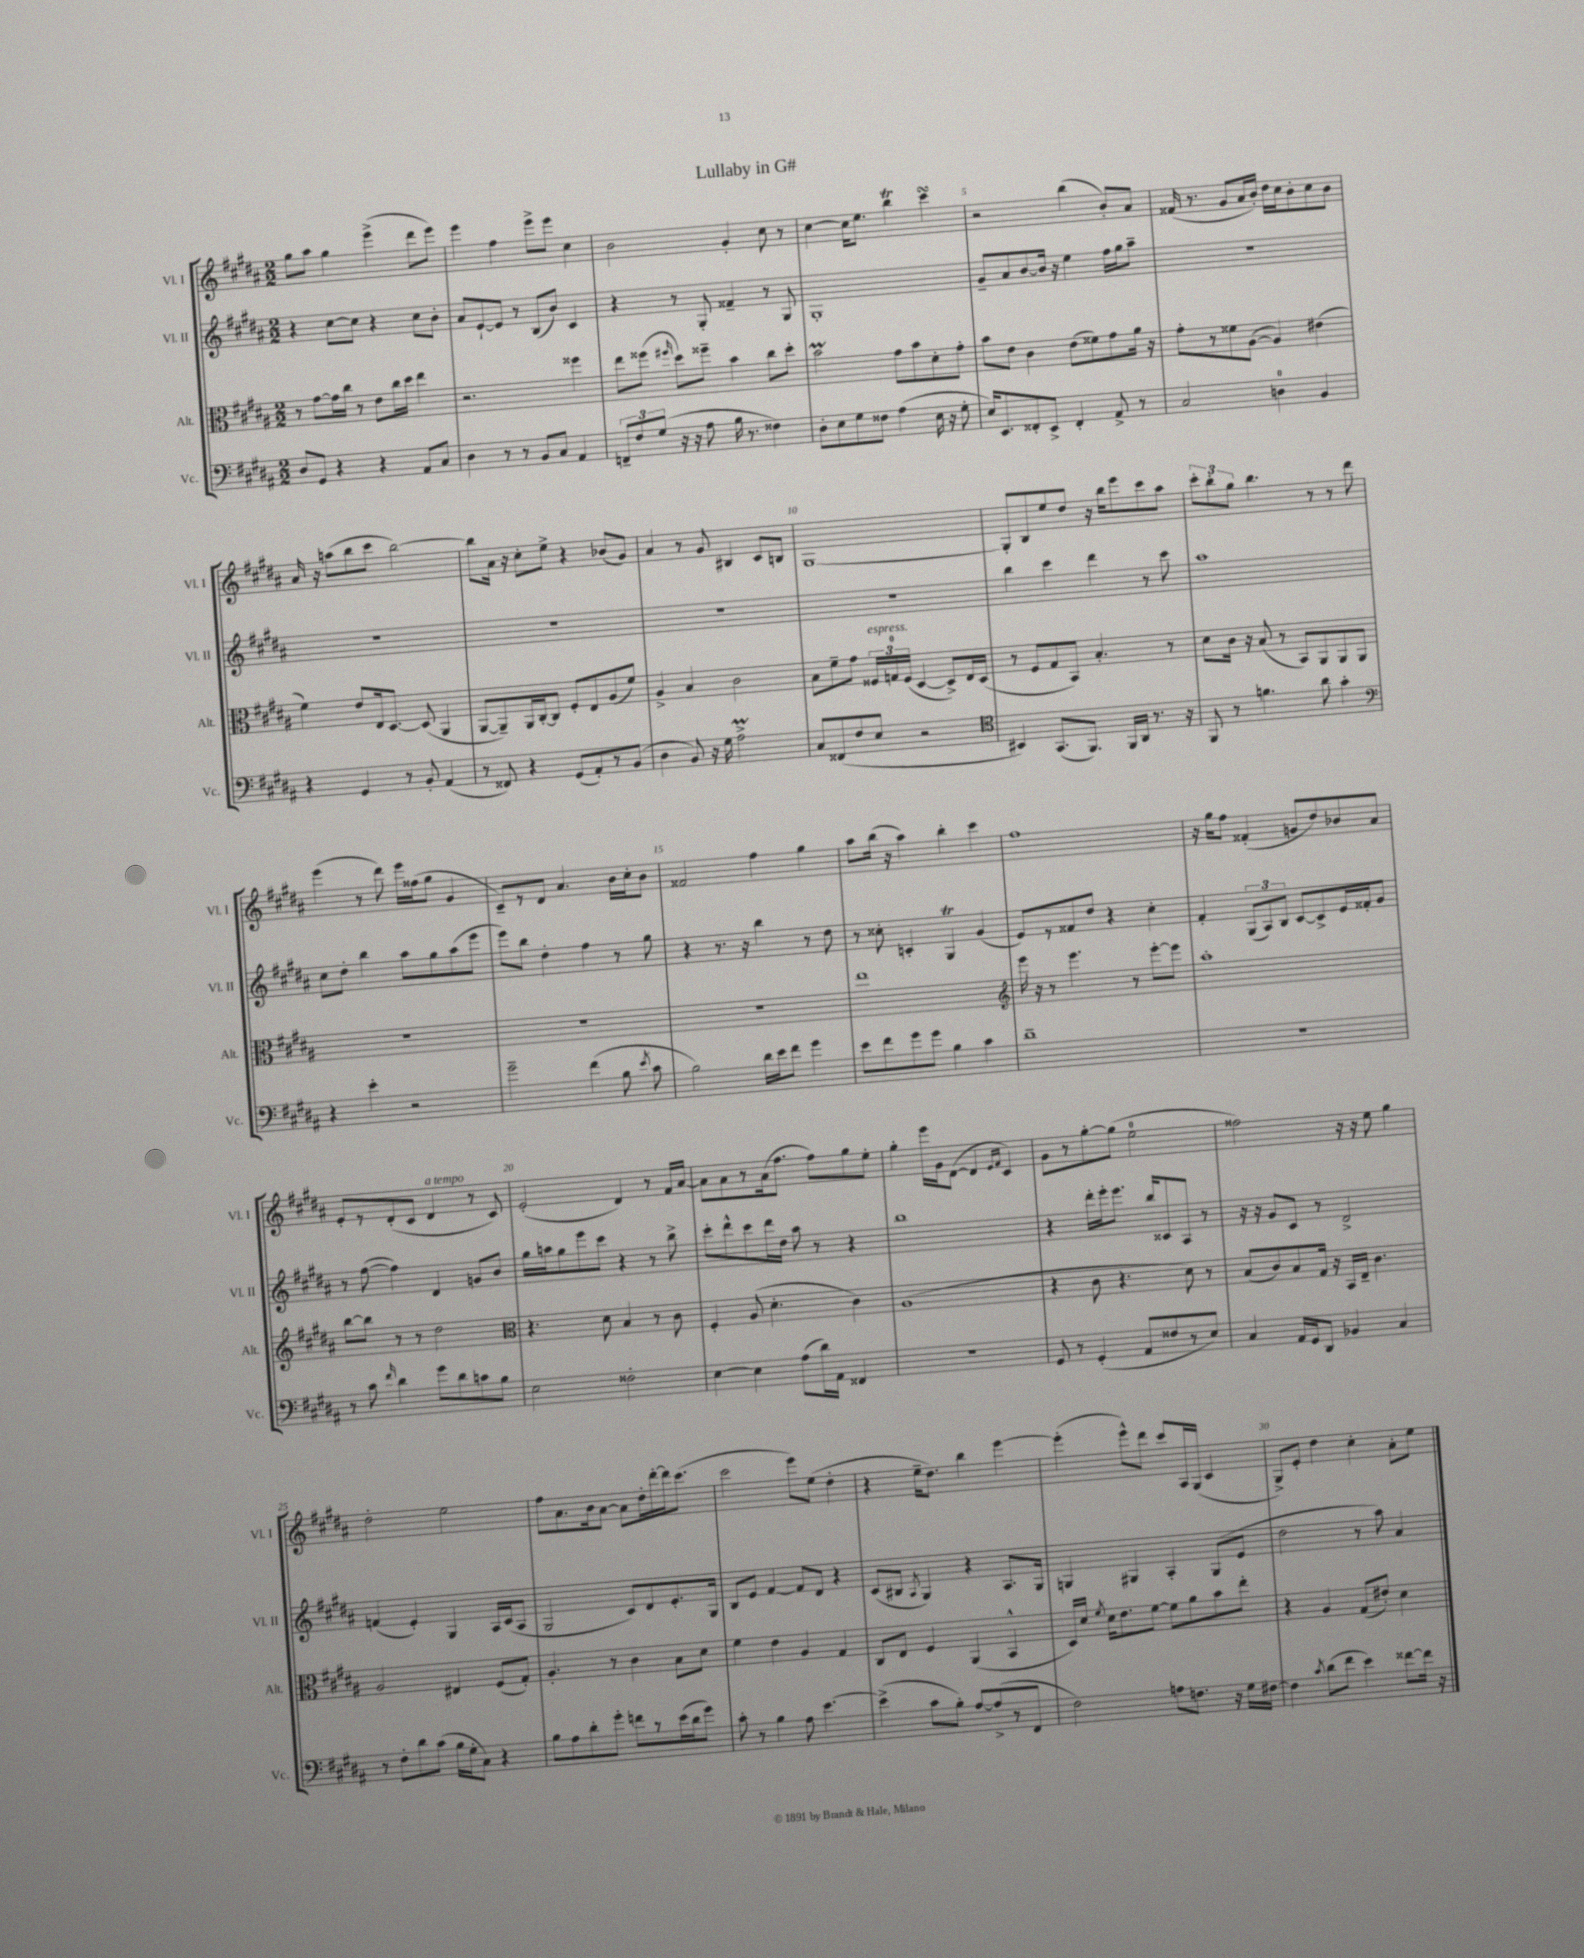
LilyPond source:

\header { title = "Lullaby in G#" }
<<
\new StaffGroup <<
\new Staff = "s0" \with { instrumentName = "Vl. I" shortInstrumentName = "Vl. I" } {
    \clef treble \key b \major \numericTimeSignature \time 2/2
    \autoBeamOff gis''8[ ais''8] gis''4 e'''4->( dis'''8[ e'''8]) |
    e'''4 fis''4 e'''8[-> e'''8] cis''4 |
    b'2 gis'4-. cis''8 r8 |
    cis''4~ cis''16[ e''8.] b''4\trill cis'''4\turn |
    r2 b''4( b'8[-.) ais'8] |
    fisis'16( r8. gis'8[ ais'16 b'16]-.) dis''16[ cis''16 b'8-. cis''8 b'8] |
    ais'16 r16 a''8[( b''8 cis'''8] b''2~) |
    b''8[ ais'16] r16 cis''8[-. e''8]-> r4 bes'8[( gis'8]) |
    ais'4 r8 gis'8 bis4 cis'8[ b8] |
    gis1~ |
    gis8[-. b8 e''8 dis''8] r16 b''16[ e'''8 cis'''8 ais''8] |
    \tuplet 3/2 { cis'''8[-. b''8-. gis''8] } b''4. r8 r8 dis'''8 |
    e'''4( r8 dis'''8) e'''16[ fisis''16( gis''8] gis'4 |
    cis'8[--) r8 dis'8] ais'4. b'16[ cis''16-. b'8] |
    fisis'2 fis''4 gis''4 |
    ais''8[ b''16]( r16 ais''4) b''4-. cis'''4 |
    fis''1 |
    r16 gis''16[ fis''8] fisis'4-.( g'8[ dis''8) bes'8 ais'8] |
    e'8[-. r8 dis'8-.( cis'8] dis'4^\markup { \italic "a tempo" } r8 cis'8) |
    e'2-.( dis'4) r8 fis'16[ ais'16]~ |
    ais'8[ ais'8 r8 ais'16( fis''8.] fis''8[) gis''8 e''8]-. |
    gis''4-. e'''16[ gis'16 dis'8]~( dis'4 \grace { e'16[ fis'16] } cis'4) |
    gis'8[ r8 gis''8~-. gis''8]( e''2-0 |
    fisis''2) r16 r16 e''8 gis''4 |
    dis''2-. e''2 |
    fis''8[ ais'8. b'16 ais'8]~ ais'8[ dis''16-. dis'''16~-. dis'''16 cis'''8.]( |
    cis'''2 e'''8[) e''8]( dis''4-. |
    r4 e''16[-- dis''8.]) b''4 e'''4~ |
    e'''4-.( e'''8[-^) dis'''8] cis'''8[ ais16 gis16]( cis'4 |
    gis8[->) e'8]-. dis''4 cis''4-. ais'8[-. e''8] \bar "|." |
}
\new Staff = "s1" \with { instrumentName = "Vl. II" shortInstrumentName = "Vl. II" } {
    \clef treble \key b \major \numericTimeSignature \time 2/2
    \autoBeamOff r4 cis''8[~ cis''8] r4 cis''8[ b'8]-. |
    ais'8[ e'8~-! e'8] r8 b8[( b'8]) cis'4 |
    r4 r8 gis8-. fisis'4-- r8 gis8 |
    gis1-. |
    gis'8[-- ais'8 b'8~ b'16] r16 e''4 fis''16[ gis''16 ais''8]-- |
    R1 |
    R1 |
    R1 |
    R1 |
    r1 |
    b''4 cis'''4 dis'''4 r8 cis'''8 |
    ais''1 |
    cis''8[ dis''8]-. b''4 ais''8[ gis''8 ais''8( e'''8] |
    e'''8[) b''8] dis''4-. fis''4 r8 gis''8 |
    r4 r8. r16 b''4 r8 dis''8 |
    r8 cisis''8-. c'4-. gis4\trill gis'4( |
    e'8[) r8 fisis'8 dis''8] r4 cis''4-. |
    fis'4-. \tuplet 3/2 { gis8[( ais8) b8] } cis'8[~ cis'8-> e'16 fisis'16-. gis'8] |
    r8 fis''8~( fis''4) dis'4 g'8[ b'8] |
    gis''16[ a''16 gis''8 e'''8 cis'''8] r4 r8 b''8-> |
    cis'''8[-. dis'''8-^ cis'''8 dis'''16 dis''16] ais''8 r8 r4 |
    b''1 |
    r4 dis'''16[-. e'''16-. e'''8.] b''16[ cisis'8 ais8] r8 |
    r16 r16 gis'8[ cis'8] r8 dis'2-> |
    f'4( e'4-.) gis4 ais16[ cis'16( ais8] |
    gis2 cis'8[) dis'8 e'8.-. gis16] |
    b8[ e'8] fis'4~ fis'8[ dis'8] r4 |
    cis'8[( bis8] \acciaccatura { ais8 } gis4) r4 ais8.[ gis16] |
    g4 gis4 ais4-. gis8[( e'8] |
    dis''2 r8 ais''8) ais'4 \bar "|." |
}
\new Staff = "s2" \with { instrumentName = "Alt." shortInstrumentName = "Alt." } {
    \clef alto \key b \major \numericTimeSignature \time 2/2
    \autoBeamOff r8 gis'8[~ gis'16 cis''16] r8 e'8[ cis''16 dis''16] e''4 |
    r2. fisis''4 |
    e''8[ fisis''8]( \grace { fis''16 } dis''8[) fisis''8]-- b'4 cis''8[ dis''8]-. |
    b'2\prall gis'8[ b'8 dis'8-. gis'8]-. |
    b'8[ e'8] cis'4 e'8[( fisis'8) gis'8 ais'16] r16 |
    gis'8[-. r8 fisis'8 ais8]~( ais4) eis'4( |
    fis'4) e'8[ e16 dis8.]~ dis8( ais,4 |
    ais,8[~ ais,8--) ais,16 cis16~-. cis8] fis8[-. e8 ais8( fis'8]) |
    ais4-> b4 cis'2 |
    b8[ fis'8-- gis'8] \tuplet 3/2 { fisis16[^\markup { \italic "espress." } g16-0 fisis16]( } dis4~ dis8[->) e16 dis16]( |
    r8 fis8[ gis8 b,8]) b4.-. r8 |
    dis'8[ cis'16] r16 b8( r8 b,8[) ais,8 ais,8 ais,8] |
    R1 |
    R1 |
    R1 |
    e''1 |
    \clef treble e'''16 r16 r8 e'''4. r8 e'''8[~-. e'''8] |
    ais''1-. |
    b''8[~ b''8] r8 r8 dis''2 |
    \clef alto r4. dis'8 b4 r8 cis'8 |
    fis4-. ais8( dis'4.-. cis'4) |
    ais1( |
    r4 cis'8 r4. dis'8) r8 |
    b8[( cis'8) b8 gis16] r16 b,16[ e16]-- cis'4. |
    ais2 eis4 fis8[( gis8]-.) |
    ais4.-. r8 cis'4 b8[ dis'8] |
    fis'4 e'4 ais4 gis4 |
    cis8[ e8] fis4 ais,4( b,4-^ |
    dis16[) dis'16] \acciaccatura { fis'8 } dis'16[ e'8. fis'8]~ fis'8[ ais'8 b'8 e''8]-. |
    r4 ais4 gis8[( eis'8]-.) dis'4 \bar "|." |
}
\new Staff = "s3" \with { instrumentName = "Vc." shortInstrumentName = "Vc." } {
    \clef bass \key b \major \numericTimeSignature \time 2/2
    \autoBeamOff dis8[ gis,8] r4 r4 ais,8[ cis8] |
    dis4 r8 r8 b,8[ cis8] ais,4 |
    \tuplet 3/2 { f,8[-- fis8 gis8]( } r16 r16 ais8 b16 r8. fisis4) |
    dis8[-. e8 gis8 fisis8] ais4( e16 r16 gis8-. |
    e16[) e,8. fisis,8-. e,8]-> fisis,4-. ais,8-> r8 |
    cis2 d4-0 b,4 |
    r4 gis,4 r8 b,8-. ais,4( |
    r8 fisis,8) r4 gis,8[( ais,8-.) r8 b,8]( |
    dis4 b,8) r16 gis16 ais2->\prall |
    cis8[ fisis,8( fis8 e8] r2 |
    \clef tenor bis,4) gis,8.[( fis,8.]) fis,16[ ais,16] r8. r16 |
    fis,8 r8 f'4. ais'8 gis'4-. |
    \clef bass r4 e'4-. r2 |
    gis'2-- fis'4( b8 \acciaccatura { e'8 } cis'8 |
    b2) dis'16[ e'16 fis'8] gis'4 |
    e'8[ fis'8 gis'8 gis'8] b4 cis'4 |
    dis'1-- |
    R1 |
    r8 cis'8 \grace { fis'16 } dis'4 gis'8[ dis'8 c'8 b8] |
    e2 fisis2-. |
    e4~ e4 ais8[( dis'16) ais,16] fisis,4 |
    R1 |
    gis,8 r8 gis,4-.( ais,8[ fisis8 r8 e8]) |
    cis4 ais,16[ gis,16 dis,8] bes,4 cis4 |
    r8 fis8[-. dis'8 cis'8]( b16[ gis16-. cis8]) r4 |
    b8[ ais8 dis'8-. gis'8]-. f'8[ r8 e'16( dis'16 gis'8]) |
    cis'8-. r8 b4 ais8 e'4.~ |
    e'4->( cis'8[ b8]-.) ais8[~ ais8->( r8 fis,8] |
    fis2) a8[ f8.] r16 gis16[ fis16]~ |
    fis4 \acciaccatura { cis'8 } dis'8[( fis'8] e'4) fisis'8[~ fisis'16] r16 \bar "|." |
}
>>
>>
\layout { \context { \Score \override BarNumber.break-visibility = ##(#f #t #t) barNumberVisibility = #(every-nth-bar-number-visible 5) } }
